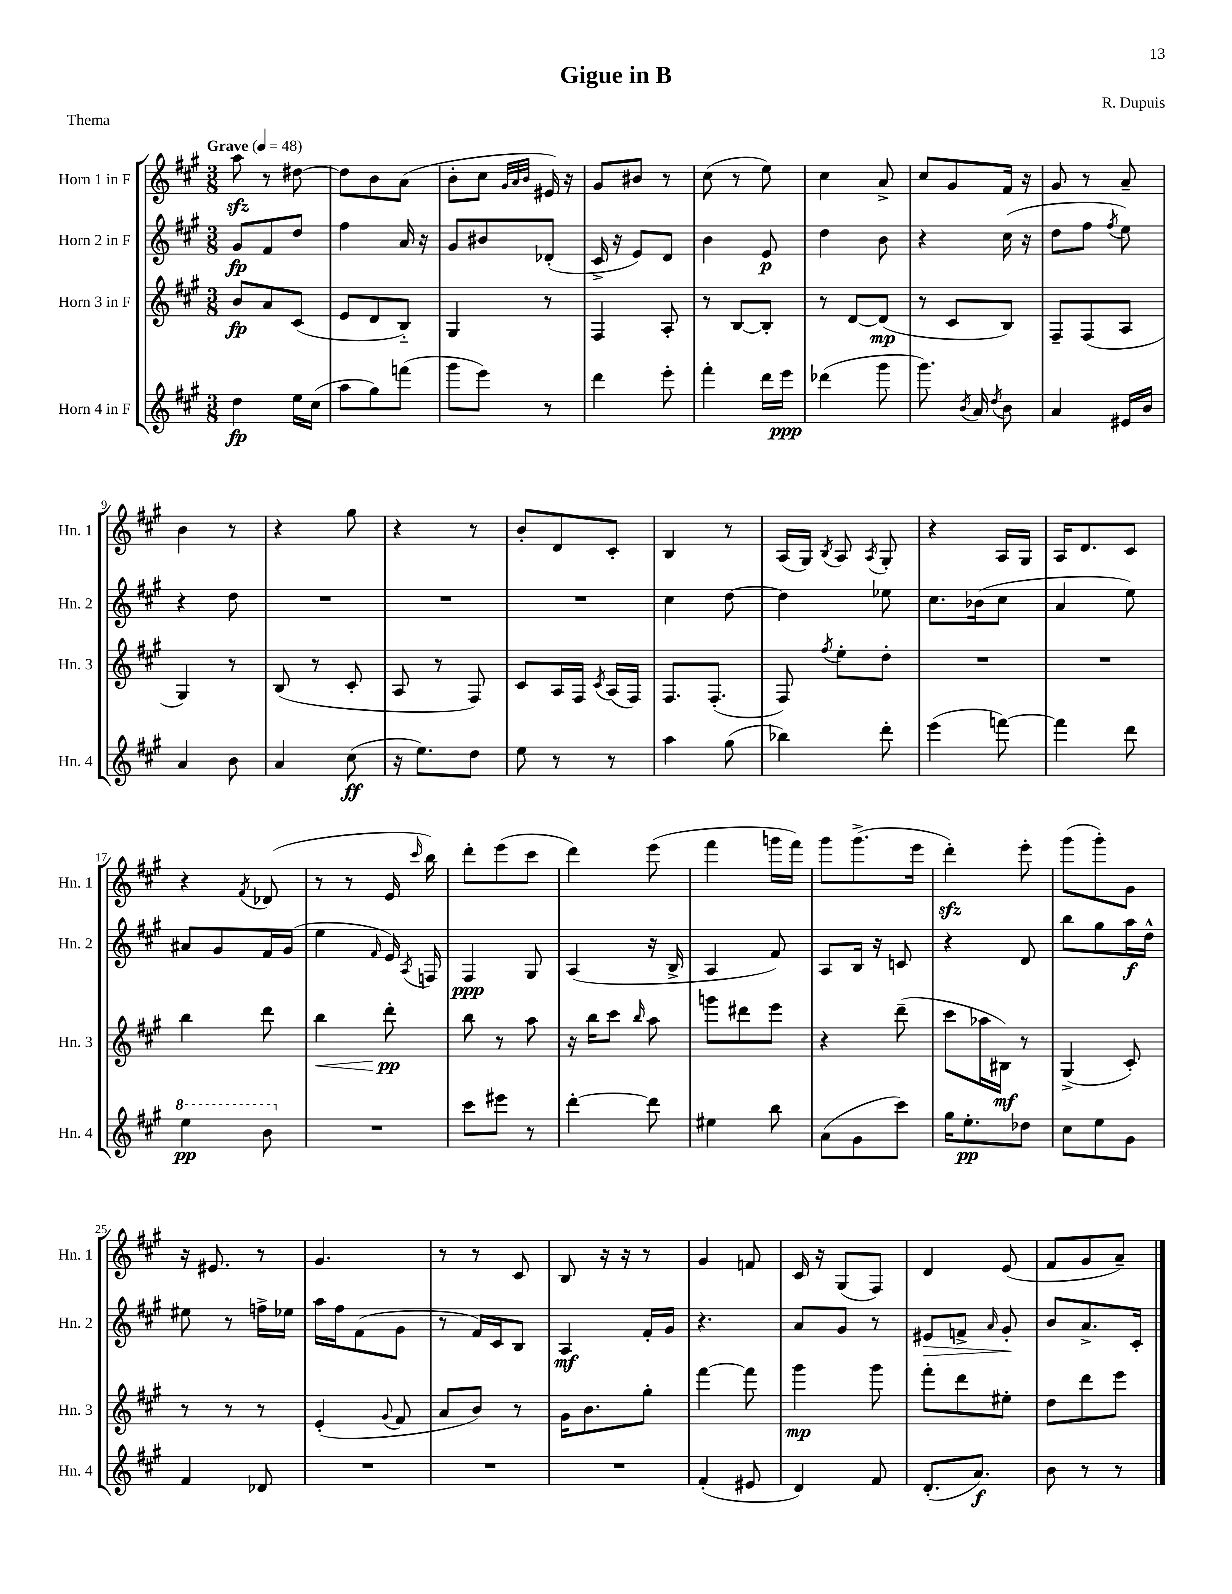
\header { title = "Gigue in B" composer = "R. Dupuis" piece = "Thema" }
<<
\new StaffGroup <<
\new Staff = "s0" \with { instrumentName = "Horn 1 in F" shortInstrumentName = "Hn. 1" } {
    \clef treble \key a \major \numericTimeSignature \time 3/8 \tempo "Grave" 4 = 48
    \autoBeamOff a''8\sfz r8 dis''8~ |
    dis''8[ b'8 a'8]( |
    b'8[-. cis''8] \grace { gis'32[ a'32 b'32] } eis'16) r16 |
    gis'8[ bis'8] r8 |
    cis''8( r8 e''8) |
    cis''4 a'8-> |
    cis''8[ gis'8 fis'16] r16 |
    gis'8 r8 a'8-- |
    b'4 r8 |
    r4 gis''8 |
    r4 r8 |
    b'8[-. d'8 cis'8]-. |
    b4 r8 |
    a16[( gis16]) \acciaccatura { b8 } a8 \acciaccatura { a8 } gis8-. |
    r4 a16[ gis16] |
    a16[ d'8. cis'8] |
    r4 \acciaccatura { fis'8 } des'8( |
    r8 r8 e'16 \grace { cis'''16 } b''16) |
    d'''8[-. e'''8( cis'''8] |
    d'''4) e'''8( |
    fis'''4 g'''16[ fis'''16]) |
    gis'''8[ gis'''8.->( e'''16] |
    d'''4-.\sfz) e'''8-. |
    gis'''8[( gis'''8-.) gis'8] |
    r16 eis'8. r8 |
    gis'4. |
    r8 r8 cis'8 |
    b8 r16 r16 r8 |
    gis'4 f'8 |
    cis'16 r16 gis8[( fis8]) |
    d'4 e'8( |
    fis'8[ gis'8 a'8]--) \bar "|." |
}
\new Staff = "s1" \with { instrumentName = "Horn 2 in F" shortInstrumentName = "Hn. 2" } {
    \clef treble \key a \major \numericTimeSignature \time 3/8
    \autoBeamOff gis'8[\fp fis'8 d''8] |
    fis''4 a'16 r16 |
    gis'8[ bis'8 des'8]-.( |
    cis'16-> r16 e'8[) d'8] |
    b'4 e'8\p |
    d''4 b'8 |
    r4 cis''16( r16 |
    d''8[ fis''8] \acciaccatura { fis''8 } e''8) |
    r4 d''8 |
    R4. |
    R4. |
    R4. |
    cis''4 d''8~ |
    d''4 ees''8 |
    cis''8.[ bes'16( cis''8] |
    a'4 e''8) |
    ais'8[ gis'8 fis'16 gis'16]( |
    e''4 \grace { fis'16 } e'16) \acciaccatura { a8 } f16 |
    fis4\ppp gis8 |
    a4( r16 b16-> |
    a4 fis'8) |
    a8[ b16] r16 c'8 |
    r4 d'8 |
    b''8[ gis''8 a''16\f d''16]-^ |
    eis''8 r8 f''16[-> ees''16] |
    a''16[ fis''16 fis'8( gis'8] |
    r8 fis'16[) cis'16 b8] |
    a4\mf fis'16[-. gis'16] |
    r4. |
    a'8[ gis'8] r8 |
    eis'8[\> f'8]-> \grace { a'16 } gis'8-.\! |
    b'8[ a'8.-> cis'16]-. \bar "|." |
}
\new Staff = "s2" \with { instrumentName = "Horn 3 in F" shortInstrumentName = "Hn. 3" } {
    \clef treble \key a \major \numericTimeSignature \time 3/8
    \autoBeamOff b'8[\fp a'8 cis'8]( |
    e'8[ d'8 b8]-_) |
    gis4 r8 |
    fis4 a8-. |
    r8 b8[~ b8]-. |
    r8 d'8[~ d'8]\mp( |
    r8 cis'8[ b8]) |
    fis8[-- fis8( a8] |
    gis4) r8 |
    b8( r8 cis'8-. |
    a8 r8 fis8) |
    cis'8[ a16 fis16] \acciaccatura { cis'8 } a16[( fis16]) |
    fis8.[ fis8.]-.( |
    fis8) \acciaccatura { fis''8 } e''8[-. d''8]-. |
    R4. |
    R4. |
    b''4 d'''8 |
    b''4\< d'''8-.\pp\! |
    b''8 r8 a''8 |
    r16 b''16[ cis'''8] \grace { b''16 } a''8 |
    g'''8[ dis'''8 e'''8] |
    r4 d'''8--( |
    cis'''8[ aes''16 bis16]\mf) r8 |
    gis4->( cis'8-.) |
    r8 r8 r8 |
    e'4-.( \appoggiatura { gis'8 } fis'8 |
    a'8[ b'8]) r8 |
    gis'16[ b'8. gis''8]-. |
    fis'''4~ fis'''8 |
    gis'''4\mp gis'''8 |
    fis'''8[-. d'''8 eis''8]-. |
    d''8[ d'''8 e'''8] \bar "|." |
}
\new Staff = "s3" \with { instrumentName = "Horn 4 in F" shortInstrumentName = "Hn. 4" } {
    \clef treble \key a \major \numericTimeSignature \time 3/8
    \autoBeamOff d''4\fp e''16[ cis''16]( |
    a''8[ gis''8) f'''8]( |
    gis'''8[ e'''8]) r8 |
    d'''4 e'''8-. |
    fis'''4-. d'''16[ e'''16]\ppp |
    des'''4( gis'''8 |
    gis'''8.) \acciaccatura { b'8 } a'16 \acciaccatura { d''8 } b'8 |
    a'4 eis'16[ b'16] |
    a'4 b'8 |
    a'4 cis''8\ff( |
    r16 e''8.[) d''8] |
    e''8 r8 r8 |
    a''4 gis''8( |
    bes''4) d'''8-. |
    e'''4( f'''8~) |
    f'''4 d'''8 |
    \ottava #1 e'''4\pp b''8 \ottava #0 |
    R4. |
    cis'''8[ eis'''8] r8 |
    d'''4~-. d'''8 |
    eis''4 b''8 |
    a'8[( gis'8 cis'''8]) |
    gis''16[ e''8.-.\pp des''8] |
    cis''8[ e''8 gis'8] |
    fis'4 des'8 |
    R4. |
    R4. |
    R4. |
    fis'4-.( eis'8 |
    d'4) fis'8 |
    d'8.[-.( a'8.]\f) |
    b'8 r8 r8 \bar "|." |
}
>>
>>
